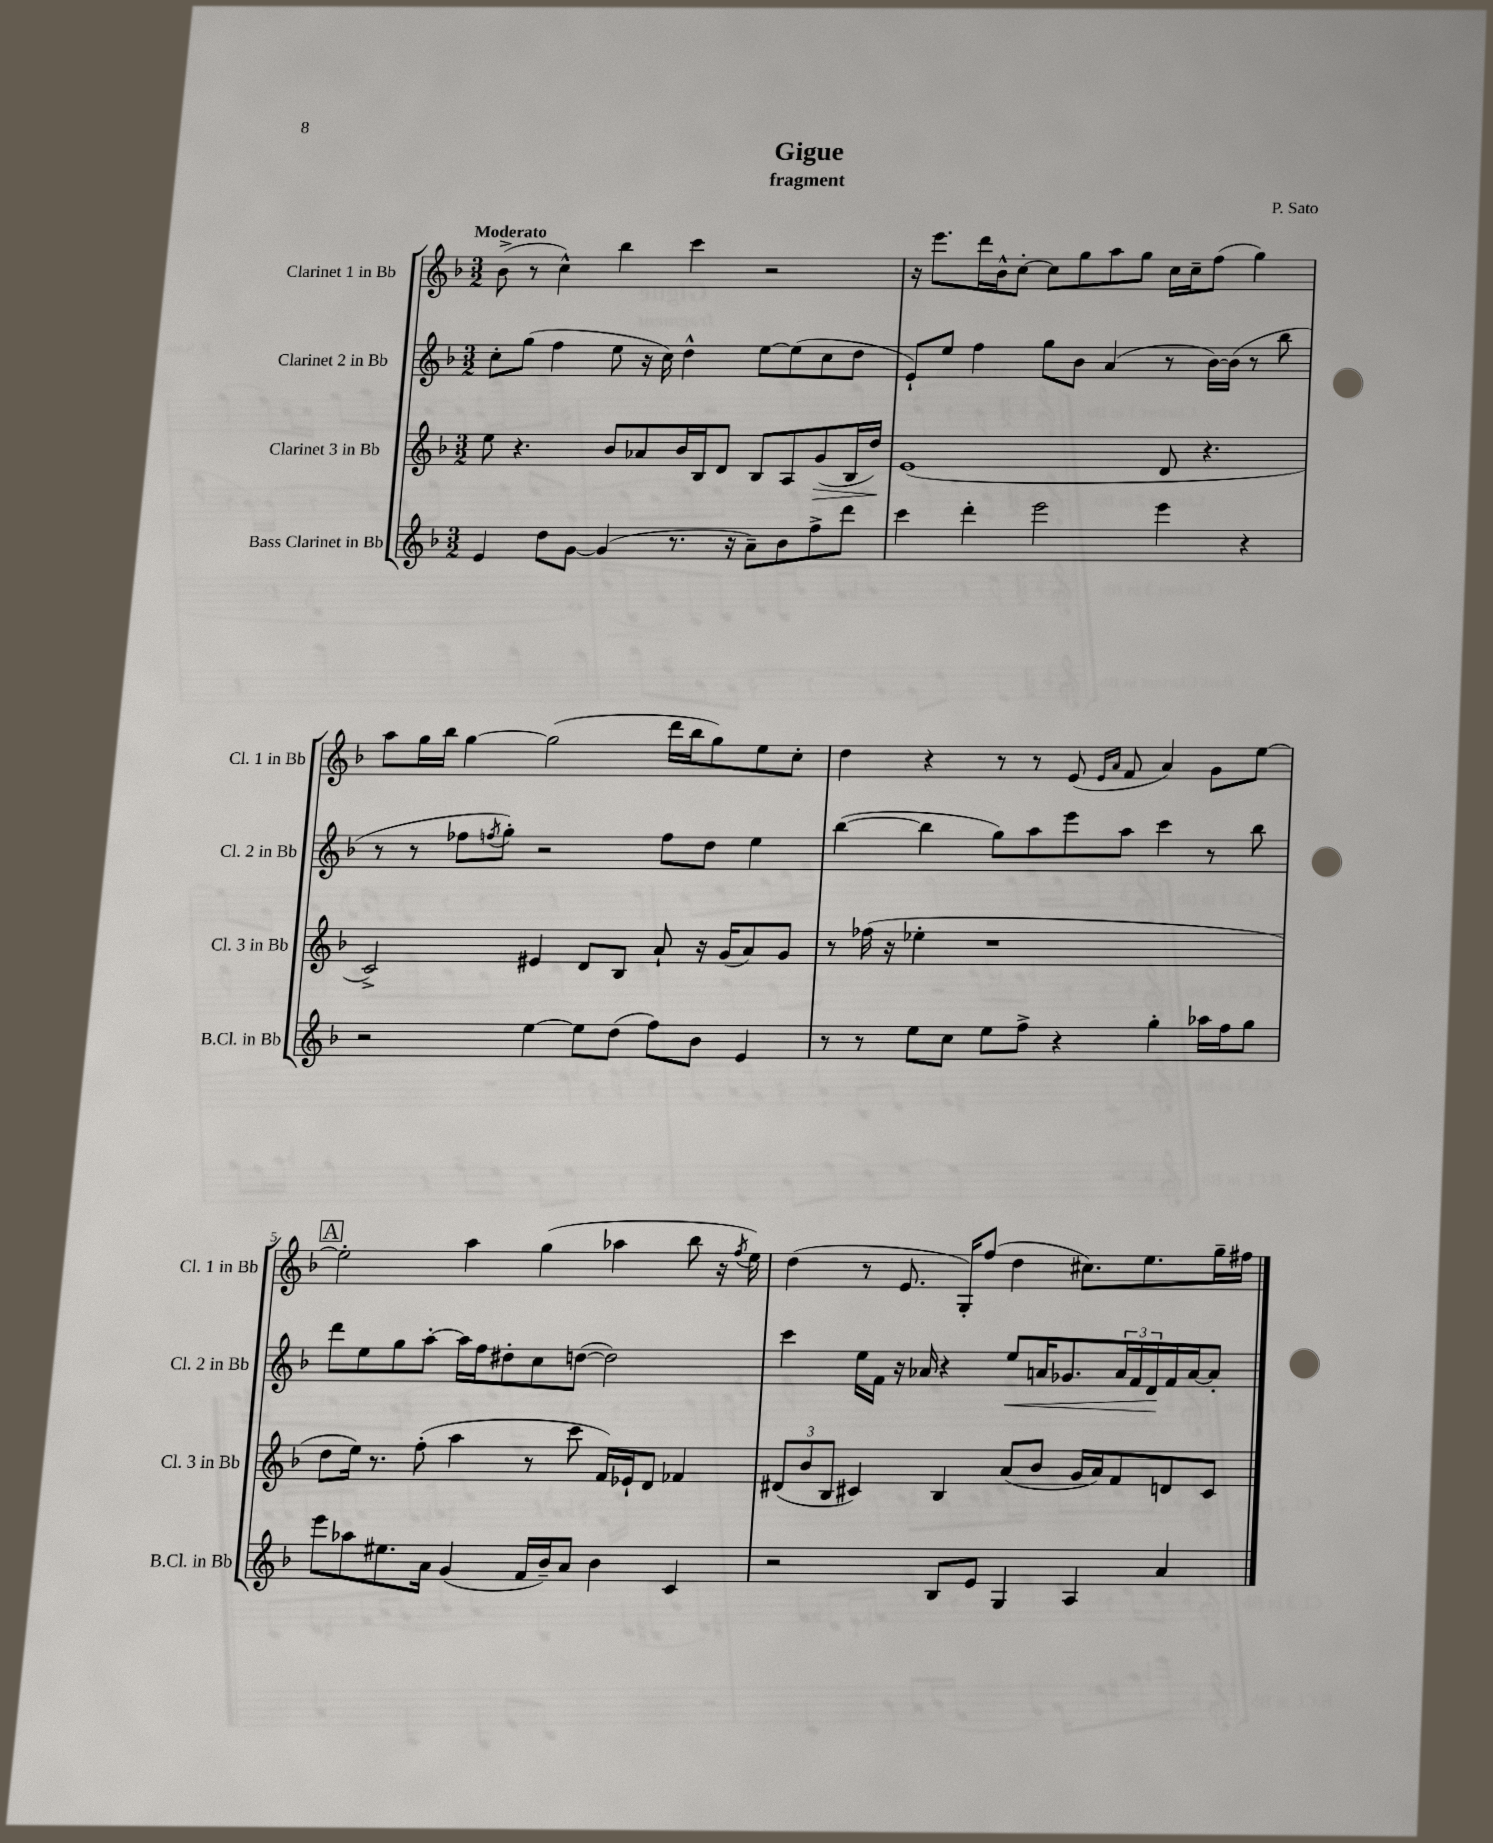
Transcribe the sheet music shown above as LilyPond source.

\header { title = "Gigue" composer = "P. Sato" subtitle = "fragment" }
<<
\new StaffGroup <<
\new Staff = "s0" \with { instrumentName = "Clarinet 1 in Bb" shortInstrumentName = "Cl. 1 in Bb" } {
    \clef treble \key f \major \numericTimeSignature \time 3/2 \tempo "Moderato"
    bes'8->( r8 c''4-^) bes''4 c'''4 r2 |
    r16 e'''8. d'''16 bes'16-^ c''8~-. c''8 g''8 a''8 g''8 c''16 c''16-- f''8( g''4) |
    a''8 g''16 bes''16 g''4~ g''2( d'''16 bes''16 g''8) e''8 c''8-. |
    d''4 r4 r8 r8 e'8( \grace { e'16 a'16 } f'8 a'4) g'8 e''8~ |
    \mark \markup { \box "A" } e''2-. a''4 g''4( aes''4 bes''8 r16 \acciaccatura { f''8 } e''16) |
    d''4( r8 e'8. g16-.) f''8( d''4 cis''8.) e''8. g''16-- fis''16 \bar "|." |
}
\new Staff = "s1" \with { instrumentName = "Clarinet 2 in Bb" shortInstrumentName = "Cl. 2 in Bb" } {
    \clef treble \key f \major \numericTimeSignature \time 3/2
    c''8-. g''8( f''4 e''8 r16 c''16) d''4-^ e''8~ e''8( c''8 d''8 |
    e'8-!) e''8 f''4 g''8 bes'8 a'4( r8 bes'16~) bes'16( r8 bes''8 |
    r8 r8 fes''8 \acciaccatura { f''8 } g''8-.) r2 f''8 d''8 e''4 |
    bes''4~( bes''4 g''8) a''8 e'''8 a''8 c'''4 r8 bes''8 |
    \mark \markup { \box "A" } d'''8 e''8 g''8 a''8~-. a''16 f''16 dis''8-. c''8 d''8~( d''2) |
    c'''4 e''16 f'16 r16 aes'16 r4 e''8\< a'16 ges'8. \tuplet 3/2 { a'16 f'16 d'16\! } f'16 a'16~ a'8-. \bar "|." |
}
\new Staff = "s2" \with { instrumentName = "Clarinet 3 in Bb" shortInstrumentName = "Cl. 3 in Bb" } {
    \clef treble \key f \major \numericTimeSignature \time 3/2
    e''8 r4. bes'8 aes'8 bes'16 bes16 d'8 bes8 a8 g'8\>( bes16 d''16\!) |
    e'1( d'8 r4. |
    c'2->) eis'4 d'8 bes8 a'8-! r16 g'16( a'8) g'8 |
    r8 fes''16( r16 ees''4-. r1 |
    \mark \markup { \box "A" } d''8 e''16) r8. f''8-.( a''4 r8 c'''8 f'16) ees'16-! d'8 fes'4 |
    \tuplet 3/2 { dis'8( bes'8 bes8 } cis'4) bes4 a'8( bes'8 g'16 a'16) f'8 d'8 cis'8 \bar "|." |
}
\new Staff = "s3" \with { instrumentName = "Bass Clarinet in Bb" shortInstrumentName = "B.Cl. in Bb" } {
    \clef treble \key f \major \numericTimeSignature \time 3/2
    e'4 d''8 g'8~ g'4( r8. r16 a'8--) bes'8 f''8-> d'''8 |
    c'''4 d'''4-. e'''2 e'''4 r4 |
    r2 e''4~ e''8 d''8( f''8) bes'8 e'4 |
    r8 r8 e''8 c''8 e''8 f''8-> r4 g''4-. aes''16 f''16 g''8 |
    \mark \markup { \box "A" } e'''8 aes''8 eis''8. a'16 g'4( f'16 bes'16--) a'8 bes'4 c'4 |
    r2 bes8 e'8 g4 a4 a'4 \bar "|." |
}
>>
>>
\layout { \context { \Score \override BarNumber.break-visibility = ##(#f #t #t) barNumberVisibility = #(every-nth-bar-number-visible 5) } }
